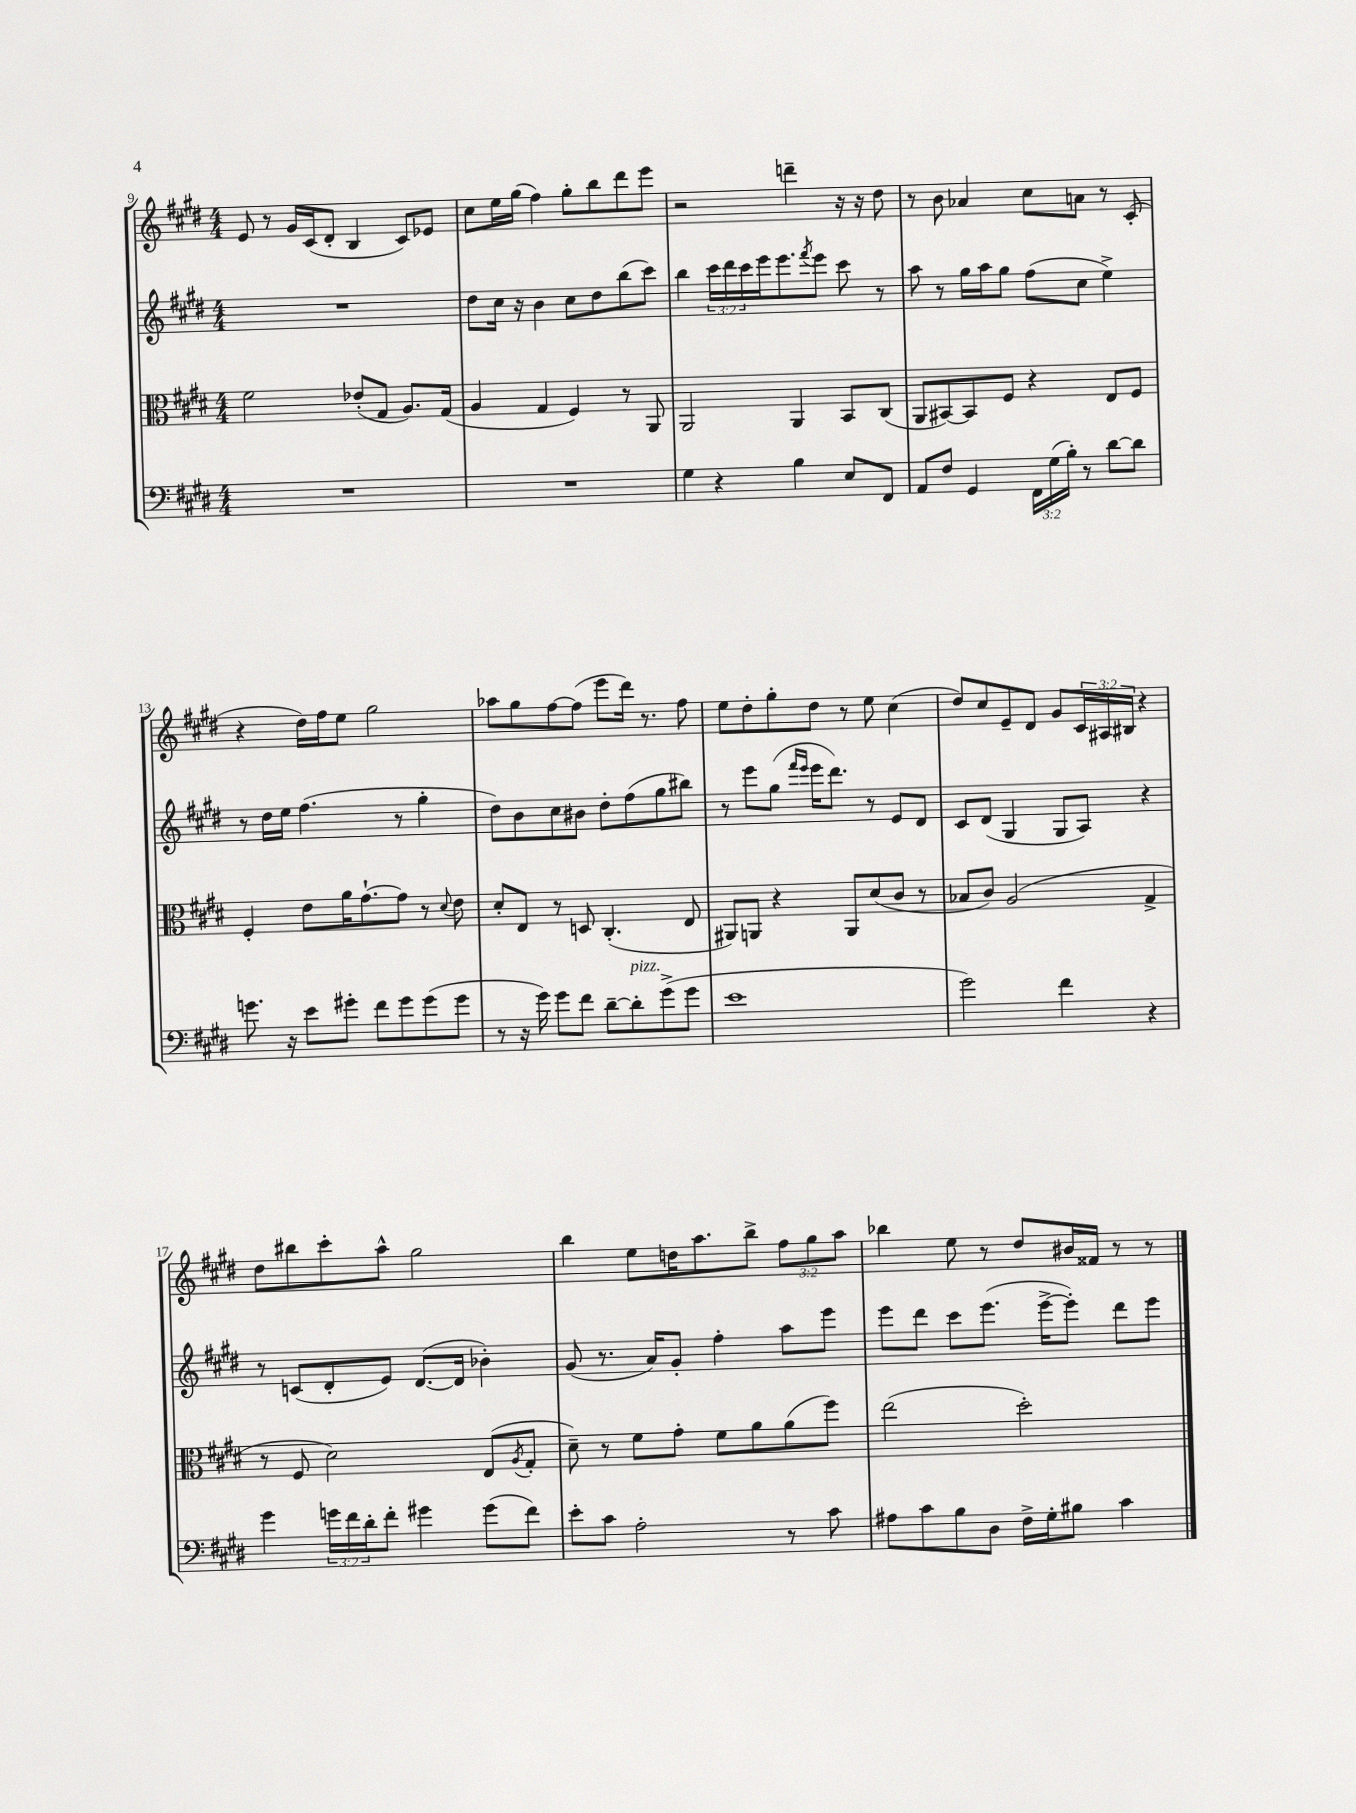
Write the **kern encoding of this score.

**kern	**kern	**kern	**kern
*staff4	*staff3	*staff2	*staff1
*clefF4	*clefC3	*clefG2	*clefG2
*k[f#c#g#d#]	*k[f#c#g#d#]	*k[f#c#g#d#]	*k[f#c#g#d#]
*M4/4	*M4/4	*M4/4	*M4/4
1r	2f#\	1r	8e/
.	.	.	8r
.	.	.	16g#/LL
.	.	.	(16c#/J
.	.	.	8d#'/J
.	(8e-'/L	.	4B/
.	8G#/J	.	.
.	8.A/L)	.	8c#/L)
.	.	.	8e-/J
.	(16G#/Jk	.	.
=	=	=	=
1r	4A/	8dd#\L	8cc#\L
.	.	16cc#\Jk	16ee\L
.	.	16r	(16gg#\JJ
.	4G#/	4b\	4ff#\)
.	4F#/)	8cc#\L	8gg#'\L
.	.	8dd#\	8bb\
.	8r	(8bb\	8ddd#\
.	8AA/	8ccc#\J)	8eee\J
=	=	=	=
4G#\	2AA/	4bb\	2r
4r	.	24ccc#\LL	.
.	.	24ddd#\	.
.	.	24ccc#\	.
.	.	16eee\J	.
.	.	8.eee\	.
4B\	4AA/	.	4ddd~\
.	.	8qfff#/	.
.	.	8eee\J	.
8E/L	8BB/L	8ccc#\	16r
.	.	.	16r
8FF#/J	(8C#/J	8r	8dd#\
=	=	=	=
8AA/L	8AA/L	8aa\	8r
8F#/J	[8BB#/)	8r	8b\
4GG#/	8BB#/]	16gg#\LL	4a-/
.	.	16aa\J	.
.	8F#/J	8gg#\J	.
24FF#\LL	4r	(8ff#\L	8cc#\L
(24G#\	.	.	.
24B'\JJ)	.	.	.
8r	.	8cc#\J	8a\J
[8d#\L	8E/L	4ee^\)	8r
8d#\]J	8F#/J	.	(8c#'/
=	=	=	=
8.g\	4F#'/	8r	4r
.	.	16dd#\LL	.
16r	.	16ee\JJ	.
8e\L	8e\L	(4.ff#\	16dd#\LL)
.	.	.	16ff#\J
8g#'\J	16a\K	.	8ee\J
.	[8.g#`\	.	.
8f#\L	.	.	2gg#\
8g#\	8g#\]J	8r	.
(8g#\	8r	4gg#'\	.
.	8qqd#/	.	.
8g#\J	8e\	.	.
=	=	=	=
8r	8d#'/L	8dd#\L)	8aa-\L
16r	8E/J	8b\	8gg#\
16g#\)	.	.	.
8g#\L	8r	8cc#\	[8ff#\
8f#\J	8D/	8b#\J	(8ff#\]J
[8d#~\L	(4.C#'/	8dd#'\L	8eee\L
8d#'\]	.	(8ff#\	16ddd#\Jk)
.	.	.	8.r
(8g#^\	.	8gg#\	.
8g#\J	8E/	8bb#\J)	8ff#\
=	=	=	=
1e	8AA#/L)	8r	8ee\L
.	8AA/J	8eee\L	8dd#'\
.	4r	(8gg#\J	8gg#'\
.	.	16qqfff#/LL	.
.	.	16qqeee/JJ	.
.	.	16eee\LK	8dd#\J
.	.	8.ddd#\J)	.
.	8AA/L	.	8r
.	(8d#/	8r	8ee\
.	8c#/J	8e/L	(4cc#\
.	8r	8d#/J	.
=	=	=	=
2g#\)	8B-/L	8c#/L	8dd#/L)
.	8c#/J)	(8d#/J	8cc#/
.	(2A/	4G#/	8e~/
.	.	.	8d#/J
4f#\	.	8G#/L	8g#/L
.	.	8A/J)	24c#/L
.	.	.	24A#/
.	.	.	24B#/JJ
4r	4G#^/	4r	4r
=	=	=	=
4g#\	8r	8r	8dd#\L
.	8F#/	(8c/L	8bb#\
24g\LL	2d#\)	8d#'/	8ccc#'\
24f#\	.	.	.
24d#'\J	.	.	.
8f#'\J	.	8e/J)	8aa^^\J
4g#\	.	([8.d#/L	2gg#\
.	.	16d#/]Jk	.
(8g#\L	(8E/L	4b-'\)	.
.	8qA/	.	.
8f#\J)	8G#'/J	.	.
=	=	=	=
8e'\L	8d#~\)	(8g#/	4bb\
8c#\J	8r	8.r	.
2A'\	8f#\L	.	8ee\L
.	.	16a/LK)	.
.	8g#'\J	8g#'/J	16dd\K
.	.	.	8.aa\
.	8f#\L	4ff#'\	.
.	8a\	.	8bb^\J
8r	(8a\	8aa\L	12ff#\L
.	.	.	12gg#\
8c#\	8ff#\J)	8eee\J	.
.	.	.	12aa\J
=	=	=	=
8A#\L	(2ee\	8eee\L	4bb-\
8c#\	.	8ddd#\J	.
8B\	.	8ccc#\L	8ee\
8D#\J	.	(8.eee\J	8r
16F#^\LL	2dd#'\)	.	8dd#/L
16G#'\J	.	[16eee^\LK	.
8B#\J	.	8eee'\]J)	16b#/L
.	.	.	16f##/JJ
4c#\	.	8ddd#\L	8r
.	.	8eee\J	8r
==	==	==	==
*-	*-	*-	*-
